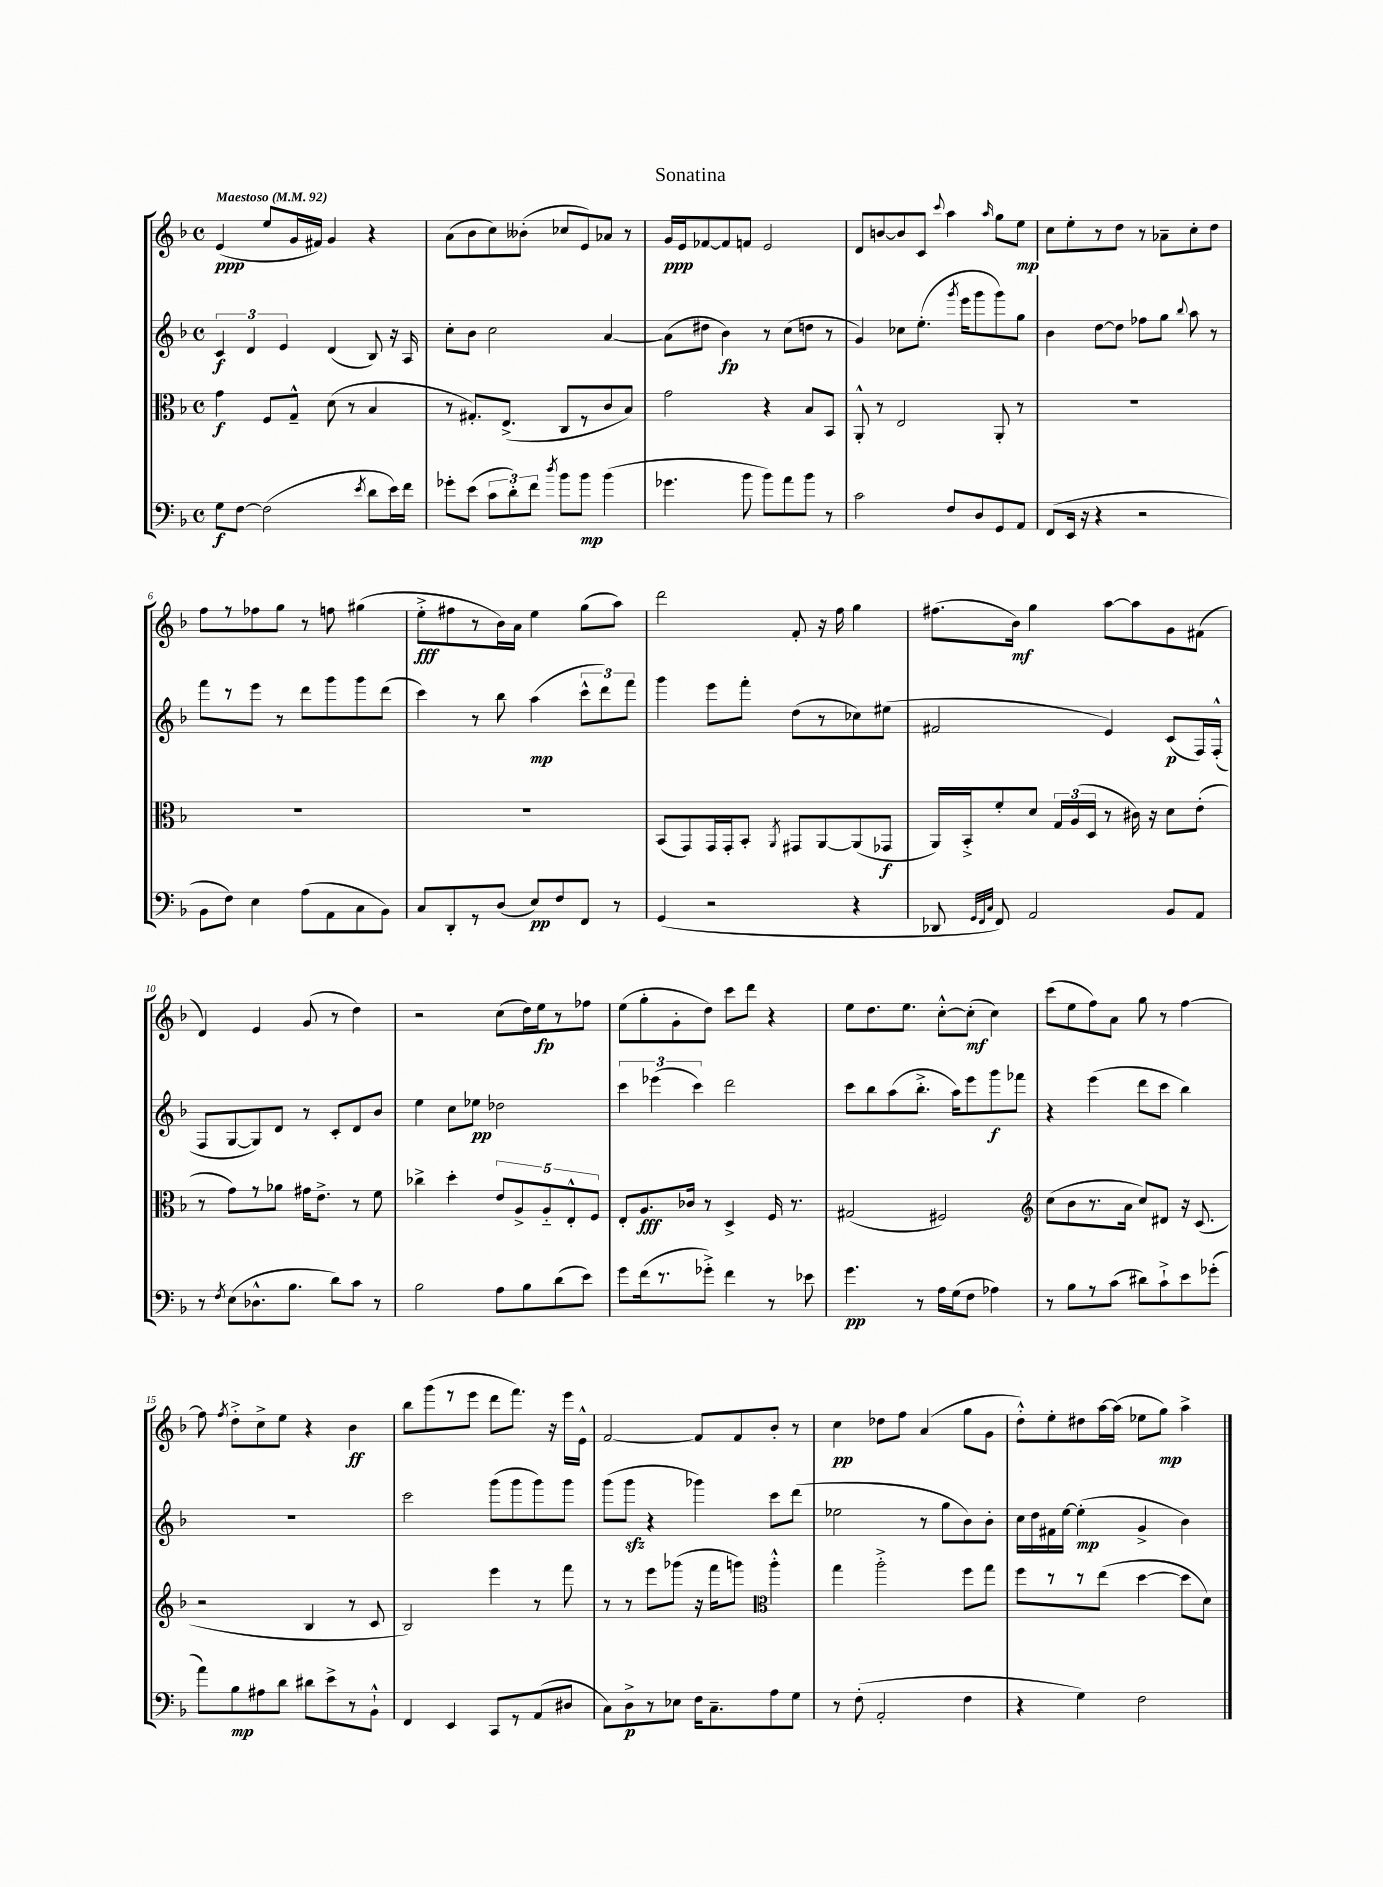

**kern	**kern	**kern	**kern
*staff4	*staff3	*staff2	*staff1
*clefF4	*clefC3	*clefG2	*clefG2
*k[b-]	*k[b-]	*k[b-]	*k[b-]
*M4/4	*M4/4	*M4/4	*M4/4
*met(c)	*met(c)	*met(c)	*met(c)
*MM92	*MM92	*MM92	*MM92
8G\L	4g\	6c/	(4e/
[8F\J	.	.	.
.	.	6d/	.
(2F\]	8F/L	.	8ee/L
.	.	6e/	.
.	8G~^^/J	.	16g/L
.	.	.	16f#/JJ)
.	(8d\	(4d/	4g/
.	8r	.	.
8qe/	.	.	.
8d\L	4B-/	8B-/)	4r
16e\L)	.	16r	.
16f\JJ	.	16A/	.
=	=	=	=
8g-'\L	8r	8cc'\L	(8a\L
(8e\J	8.G#'/L)	8b-\J	8b-\
12c\L	.	2cc\	8cc\)
.	(8.E^/J	.	.
12d'\)	.	.	.
.	.	.	(8b--'\J
12f\J	.	.	.
8qdd/	.	.	.
8b-\L	8C/L	.	8cc-/L
8b-\J	8r	.	8e/)
(4b-\	8c/	[4a/	8a-/J
.	8B-/J)	.	8r
=	=	=	=
4.g-\	2g\	(8a\]L	16g/LL
.	.	.	16e/J
.	.	8dd#\J	[8f-/
.	.	4b-\)	8f-/]
8b-\	.	.	8f/J
8b-\L)	4r	8r	2e/
8a\	.	(8cc\L	.
8b-\J	8B-/L	8dd\J	.
8r	8BB-/J	8r	.
=	=	=	=
2c\	8AA'^^/	4g/)	8d/L
.	8r	.	[8b/
.	2E/	8cc-\L	8b/]
.	.	(8.ee'\J	8c/J
.	.	.	8qqccc/
8F/L	.	.	4aa\
.	.	8qggg/	.
.	.	16eee\LK	.
8D/	.	8ggg\	.
.	.	.	16qqaa/
8GG/	8AA'/	8ggg\)	8gg\L
8AA/J	8r	8gg\J	8ee\J
=	=	=	=
(8FF/L	1r	4b-\	8cc\L
16EE/Jk	.	.	8ee'\
16r	.	.	.
4r	.	[8dd\L	8r
.	.	8dd\]J	8dd\J
2r	.	8ff-\L	8r
.	.	8gg\J	8a-~\L
.	.	8qqbb-/	.
.	.	8aa\	8cc'\
.	.	8r	8dd\J
=	=	=	=
8BB-\L	1r	8fff\L	8ff\L
8F\J)	.	8r	8r
4E\	.	8eee\J	8ff-\
.	.	8r	8gg\J
(8A\L	.	8ddd\L	8r
8AA\	.	8ggg\	8ff\
8C\	.	8ggg\	(4gg#\
8BB-\J)	.	(8ddd\J	.
=	=	=	=
8C/L	1r	4ccc\)	8ee'^\L
8DD'/	.	.	8ff#\
8r	.	8r	8r
(8D/J	.	8bb-\	16b-\L)
.	.	.	16a\JJ
8E/L)	.	(4aa\	4ee\
8F/	.	.	.
8FF/J	.	12ccc^^\L	(8gg\L
.	.	12ddd\)	.
8r	.	.	8aa\J)
.	.	12fff\J	.
=	=	=	=
(4GG/	(8BB-/L	4ggg\	2ddd\
.	8GG/)	.	.
2r	16GG/L	8eee\L	.
.	16GG'/J	.	.
.	8BB-'/J	8fff'\J	.
.	8qAA/	.	.
.	8GG#/L	(8dd\L	8f'/
.	[8AA/	8r	16r
.	.	.	16ff\
4r	(8AA/]	8cc-\)	4gg\
.	8GG-/J	(8ee#\J	.
=	=	=	=
8DD-/	16AA/LL)	2f#/	(8.ff#\L
.	16BB-'^/J	.	.
32qqGG/LLL	.	.	.
32qqFF/	.	.	.
32qqC/JJJ	.	.	.
8FF/)	8f'/	.	.
.	.	.	16b-\Jk)
2AA/	8d/J	.	4gg\
.	24G/LL	.	.
.	(24A/	.	.
.	24D/JJ	.	.
.	8r	4e/)	[8aa\L
.	16c#\)	.	8aa\]
.	16r	.	.
8BB-/L	8d\L	(8c/L	8g\
8AA/J	(8e'\J	16F/L)	(8f#\J
.	.	(16F'^^/JJ	.
=	=	=	=
8r	8r	8F/L	4d/)
8qF/	.	.	.
(8E\L	8g\L)	[8G/	.
8.D-^^\	8r	8G/])	4e/
.	8a-\J	8d/J	.
8.B-\J	.	.	.
.	16g#\LK	8r	(8g/
.	8.e^\J	.	.
8d\L)	.	8c'/L	8r
8c\J	8r	8d/	4dd\)
8r	8f\	8b-/J	.
=	=	=	=
2B-\	4cc-^\	4ee\	2r
.	4dd'\	8cc\L	.
.	.	8ee-\J	.
8A\L	10e/L	2dd-\	(8cc\L
.	10A^/	.	.
8B-\	.	.	16dd\L)
.	.	.	16ee\J
.	10A'~/	.	.
(8d\	.	.	8r
.	10E'^^/	.	.
8e\J)	.	.	8ff-\J
.	10F/J	.	.
=	=	=	=
8g\L	8E'/L	6ccc\	(8ee\L
(16f\k	8.A/	.	8gg'\
.	.	(6eee-\	.
8.r	.	.	.
.	.	.	8g'\
.	16c-/Jk	.	.
.	.	6ccc\)	.
8g-'^\J)	8r	.	8dd\J)
4f\	4D^/	2ddd\	8ccc\L
.	.	.	8ddd\J
8r	16F/	.	4r
.	8.r	.	.
8e-\	.	.	.
=	=	=	=
4.g\	(2G#/	8ccc\L	8ee\L
.	.	8bb-\	8.dd\
.	.	(8aa\	.
.	.	.	8.ee\J
8r	.	8.bb-'^\J	.
16A\LL	2F#/)	.	[8cc'^^\L
(16G\J	.	16aa\LK)	.
8F\J	.	8eee\	(8cc'\]J
4A-\)	.	8ggg\	4cc\)
.	.	8fff-\J	.
=	=	=	=
*	*clefG2	*	*
8r	(8cc\L	4r	(8ccc\L
8B-\L	8b-\	.	8ee\
8r	8.r	(4eee\	8ff\)
(8c\J	.	.	8a\J
.	16a\Jk	.	.
8d#\L)	8cc/L)	8ddd\L	8gg\
8c`^\	8d#/J	8ccc\J	8r
8e\	16r	4bb-\)	[4ff\
.	(8.c/	.	.
(8g-'\J	.	.	.
=	=	=	=
8a\L)	2r	1r	8ff\]
.	.	.	8qff/
8B-\	.	.	8dd'^\L
8A#\	.	.	8cc^\
8d\J	.	.	8ee\J
8d#\L	4B-/	.	4r
8e^\	.	.	.
8r	8r	.	4b-\
8BB-`^^\J	8c/	.	.
=	=	=	=
4FF/	2B-/)	2ccc\	8bb-\L
.	.	.	(8ggg\
4EE/	.	.	8r
.	.	.	8eee\J
8CC/L	4eee\	(8ggg\L	8ddd\L
8r	.	8ggg\	8.fff\J)
(8AA/	8r	8ggg\)	.
.	.	.	16r
8D#/J	8fff\	8ggg\J	16eee\LL
.	.	.	16e^^\JJ
=	=	=	=
8C\L)	8r	(8ggg\L	[2f/
8D^\	8r	8ggg\J	.
8r	8eee\L	4r	.
8E-\J	(8ggg-\J	.	.
16F\LK	16r	4ggg-\)	8f/]L
8.C~\	16fff\LK	.	.
.	8ggg\J)	.	8f/
*	*clefC3	*	*
8A\	4aa'^^\	8ccc\L	8b-'/J
8G\J	.	(8ddd\J	8r
=	=	=	=
8r	4gg\	2ee-\	4cc\
(8F'\	.	.	.
2AA'/	2aa'^\	.	8dd-\L
.	.	.	8ff\J
.	.	8r	(4a/
.	.	8gg\L	.
4F\	8ff\L	8b-\)	8gg\L
.	8gg\J	8b-'\J	8g\J
=	=	=	=
4r	8ff\L	16cc\LL	8dd'^^\L)
.	.	16dd\	.
.	8r	16f#\	8ee'\
.	.	[16ee\JJ	.
4G\)	8r	(4ee'\]	8dd#\
.	(8ee\J	.	[16aa\L
.	.	.	(16aa\]JJ
2F\	[4dd\	4g^/	8ee-\L
.	.	.	8gg\J)
.	8dd\]L	4b-\)	4aa^\
.	8d\J)	.	.
==	==	==	==
*-	*-	*-	*-
